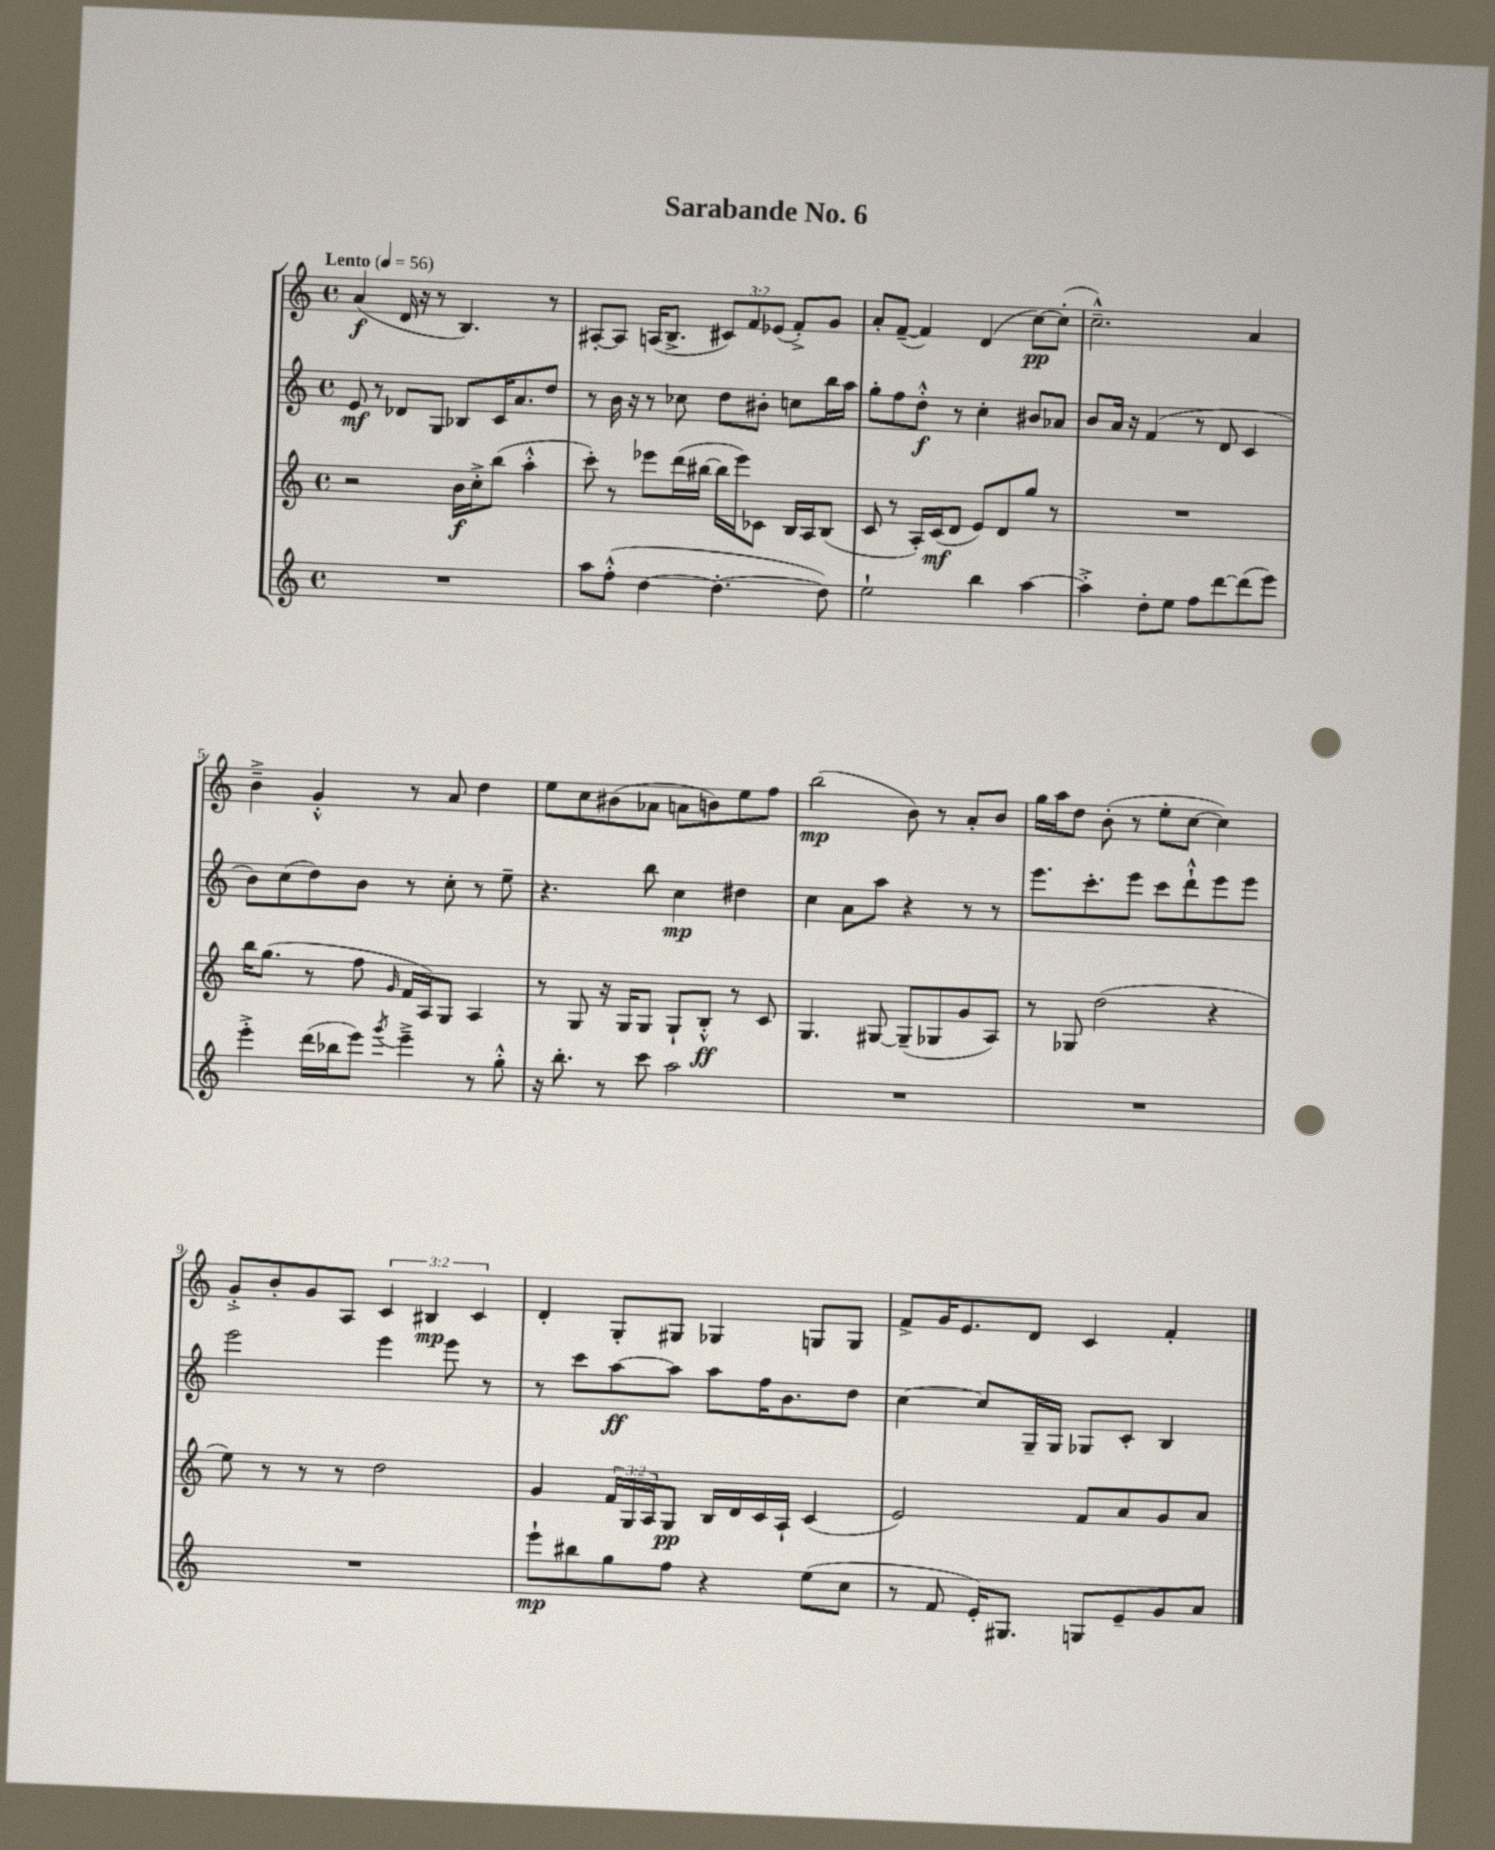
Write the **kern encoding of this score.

**kern	**kern	**kern	**kern
*staff4	*staff3	*staff2	*staff1
*clefG2	*clefG2	*clefG2	*clefG2
*k[]	*k[]	*k[]	*k[]
*M4/4	*M4/4	*M4/4	*M4/4
*met(c)	*met(c)	*met(c)	*met(c)
*MM56	*MM56	*MM56	*MM56
1r	2r	8e	(4a
.	.	8r	.
.	.	8d-	16d
.	.	.	16r
.	.	8G	8r
.	16b	8B-	4.B)
.	16cc'^	.	.
.	(8bb	16c	.
.	.	8.a	.
.	4aa'^^	.	.
.	.	8dd	8r
=	=	=	=
8aa	8ccc')	8r	[8A#'
(8ff'^^	8r	16b	8A#]
.	.	16r	.
[4dd	8eee-	8r	(16A
.	.	.	8.B^
.	(16ddd	8cc-	.
.	[16bb#	.	.
4.dd'_	16bb#]	8dd	12c#)
.	16eee-)	.	.
.	.	.	12f
.	8c-	8b#'	.
.	.	.	(12e-
.	16B	8cc	8f'^)
.	16A	.	.
8dd])	(8B	16bb	8g
.	.	16aa	.
=	=	=	=
2ee`	8c	8gg'	8a'
.	8r	8ff	([8f~
.	16A')	8dd'^^	4f])
.	(16c	.	.
.	8d	8r	.
4bb	8e)	4cc'	(4d
.	8d	.	.
[4aa	8gg	8b#	[8cc)
.	8r	8a-	(8cc']
=	=	=	=
4aa'^]	1r	8b	2.cc~^^)
.	.	16a	.
.	.	16r	.
8dd'	.	(4f	.
8ee	.	.	.
8ff	.	8r	.
[8ddd	.	8d	.
(8ddd]	.	4c	4a
8eee)	.	.	.
=	=	=	=
4eee'^	16bb	8b)	4b~^
.	(8.gg	.	.
.	.	(8cc	.
(16ddd	8r	8dd)	4g'^^
16bb-	.	.	.
8eee)	8ff	8b	.
8qggg	16qqg	.	.
4eee~^	16f	8r	8r
.	16A)	.	.
.	8G	8cc'	8a
8r	4A	8r	4dd
8gg'^^	.	8ee~	.
=	=	=	=
16r	8r	4.r	8ee
8.bb'	.	.	.
.	8G	.	8cc
8r	16r	.	(8b#
.	16G	.	.
8ccc	8G	8bb	8a-
2aa	8G`	4cc	8a
.	8B'^^	.	8b)
.	8r	4dd#	8ee
.	8c	.	8ff
=	=	=	=
1r	4.G	4cc	(2bb
.	.	8a	.
.	[8G#	8aa	.
.	(8G#~]	4r	8b)
.	8G-	.	8r
.	8g	8r	8a'
.	8A)	8r	8b
=	=	=	=
1r	8r	8.eee	16gg
.	.	.	16aa
.	8G-	.	8dd
.	.	8.ccc'	.
.	(2dd	.	(8b'
.	.	8eee	8r
.	.	8ccc	8ee'
.	.	8ddd`^^	[8cc
.	4r	8eee	4cc])
.	.	8eee	.
=	=	=	=
1r	8ee)	2eee	8g'^
.	8r	.	8b'
.	8r	.	8g
.	8r	.	8A
.	2dd	4eee	6c
.	.	.	6B#
.	.	8eee	.
.	.	.	6c
.	.	8r	.
=	=	=	=
8eee`	4g	8r	4d'
8bb#	.	8ccc	.
8gg	24f	[8aa	8G'
.	24G	.	.
.	24A	.	.
8ff	8G	8aa]	8G#
4r	16B	8aa	4G-
.	16d	.	.
.	16c	16ff	.
.	16A`	8.b	.
(8ee	(4c	.	8G
8cc	.	8dd	8G
=	=	=	=
8r	2e)	[4cc	8f^
8f	.	.	16g
.	.	.	8.e
16e')	.	8cc]	.
8.G#	.	.	.
.	.	16G~	8d
.	.	16G	.
8G	8f	8G-	4c
8e~	8a	8c'	.
8g	8g	4B	4f'
8a	8a	.	.
==	==	==	==
*-	*-	*-	*-
